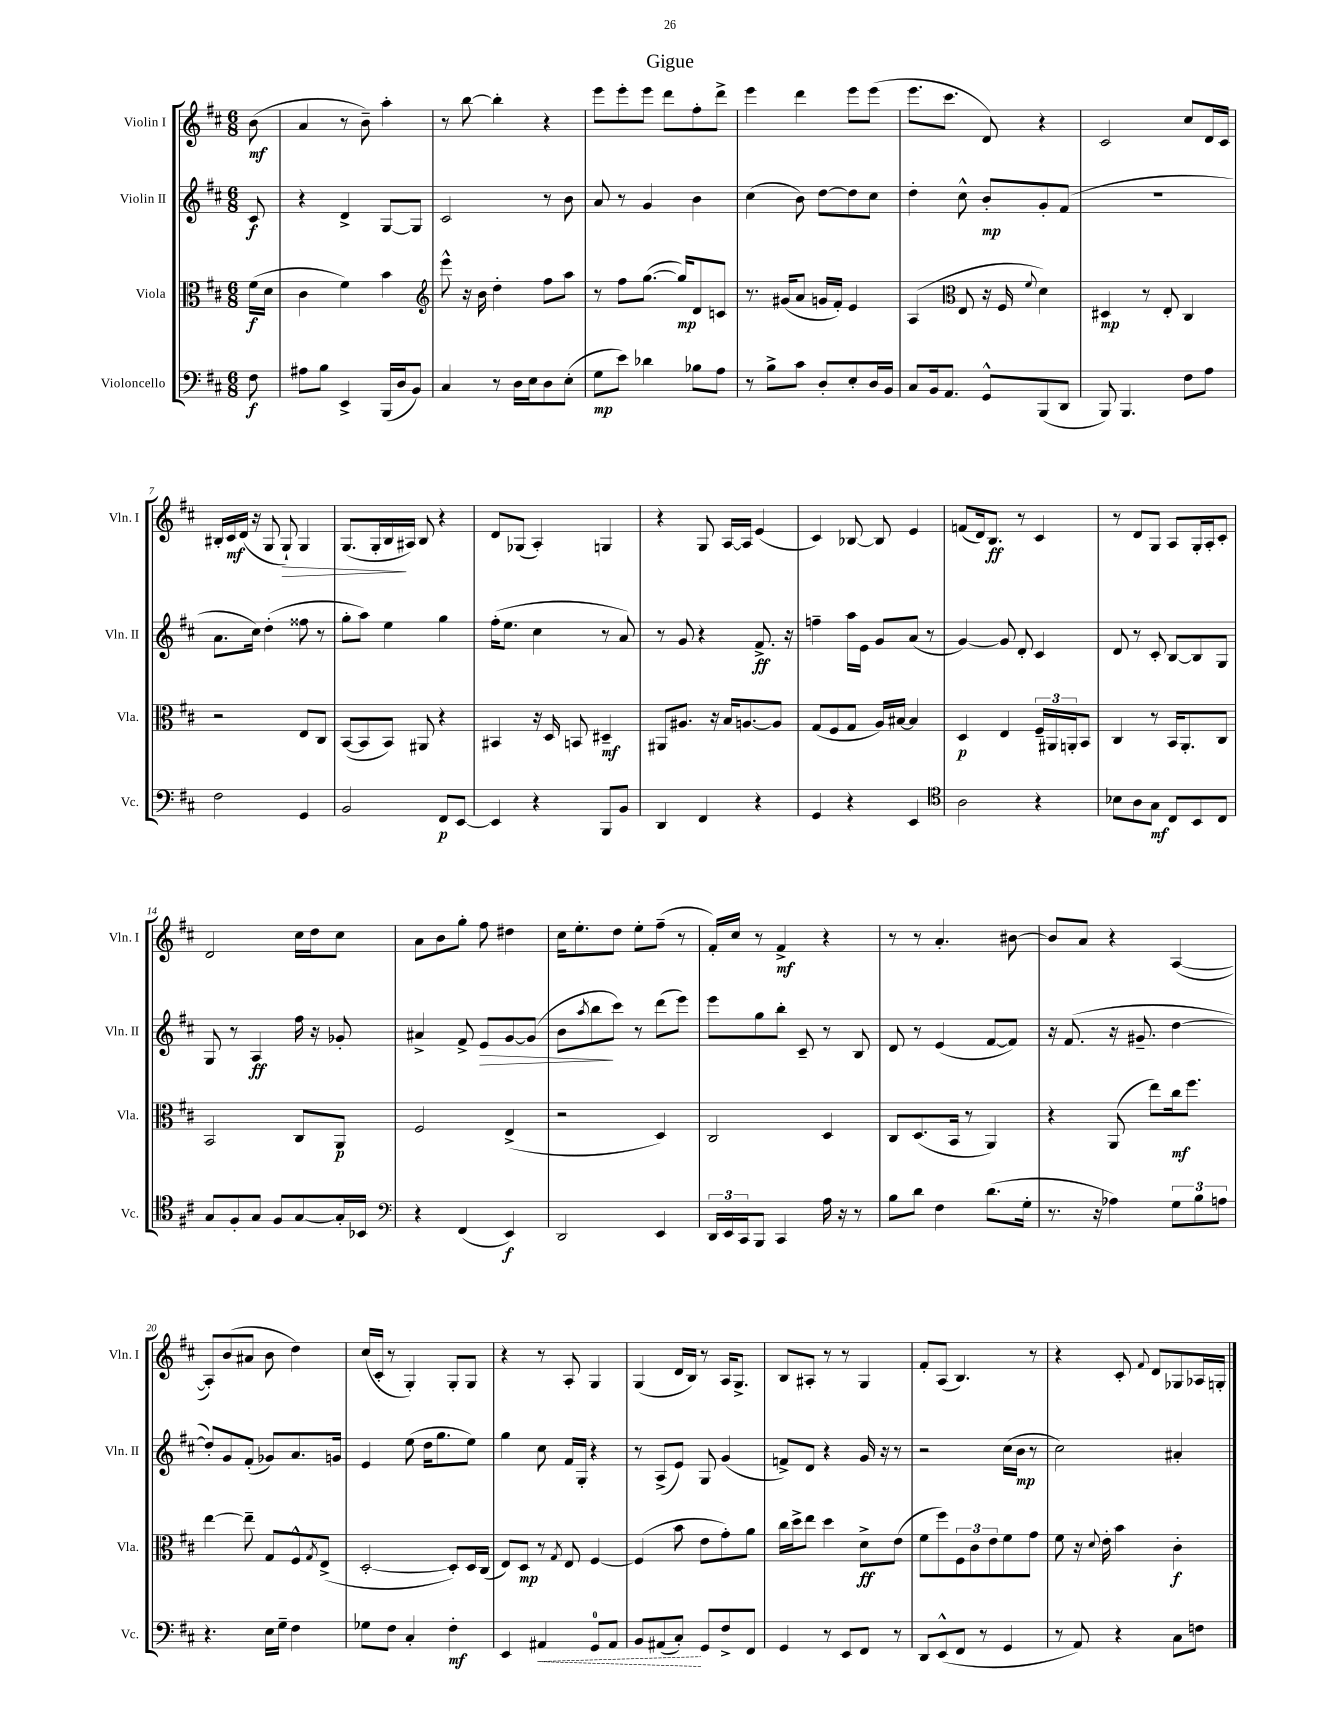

**kern	**kern	**kern	**kern
*staff4	*staff3	*staff2	*staff1
*clefF4	*clefC3	*clefG2	*clefG2
*k[f#c#]	*k[f#c#]	*k[f#c#]	*k[f#c#]
*M6/8	*M6/8	*M6/8	*M6/8
8F#	(16f#	8c#	(8b
.	16d	.	.
=	=	=	=
8A#	4c#	4r	4a
8B	.	.	.
4EE^	4f#)	4d^	8r
.	.	.	8b~)
(16BBB	4b	[8G	4aa'
16D	.	.	.
8BB)	.	8G]	.
=	=	=	=
*	*clefG2	*	*
4C#	8eee^^	2c#	8r
.	16r	.	[8bb
.	16b	.	.
8r	4dd'	.	4bb']
16D	.	.	.
16E	.	.	.
8D	8ff#	8r	4r
(8E'	8aa	8b	.
=	=	=	=
8G	8r	8a	8eee
8e)	8ff#	8r	8eee'
4d-	([8.gg	4g	8eee
.	.	.	8ddd
.	16gg])	.	.
8B-	8d	4b	8ff#'
8A	8c	.	8ddd^
=	=	=	=
8r	8.r	(4cc#	4eee
8B^	.	.	.
.	(16g#	.	.
8c#	8a	8b)	4ddd
8D'	16g	[8dd	.
.	16f#')	.	.
8E'	4e	8dd]	8eee
16D	.	8cc#	(8eee
16BB	.	.	.
=	=	=	=
8C#	(4A	4dd'	8.eee
16BB	.	.	.
8.AA	.	.	8.ccc#
*	*clefC3	*	*
.	8E	8cc#^^	.
8GG^^	16r	8b'	8d)
.	16F#	.	.
.	8qqf#	.	.
(8BBB	4d)	8g'	4r
8DD	.	(8f#	.
=	=	=	=
8BBB)	4D#	2.r	2c#
4.BBB	.	.	.
.	8r	.	.
.	8E'	.	.
8F#	4C#	.	8cc#
8A	.	.	16d
.	.	.	16c#
=	=	=	=
2F#	2r	8.a	16B#'
.	.	.	16c#
.	.	.	(16d
.	.	16cc#)	16r
.	.	(4dd'	8G
.	.	.	8G`)
4GG	8E	8ff##	4G
.	8C#	8r	.
=	=	=	=
2BB	([8BB	8gg'	(8.G
.	8BB]	8aa)	.
.	.	.	16G'
.	8BB)	4ee	16B
.	.	.	16A#)
.	8AA#	.	8B
8FF#	4r	4gg	4r
[8EE	.	.	.
=	=	=	=
4EE]	4BB#	(16ff#'	8d
.	.	8.ee	.
.	.	.	(8G-
4r	16r	4cc#	4A')
.	16D	.	.
.	8BB	.	.
8BBB	4D#~	8r	4G
8BB	.	8a)	.
=	=	=	=
4DD	8AA#	8r	4r
.	8.A#	8g	.
4FF#	.	4r	8G
.	16r	.	.
.	16B	.	[16A
.	[8.A	.	16A]
4r	.	8.f#^	(4e
.	8A]	.	.
.	.	16r	.
=	=	=	=
4GG	(8G	4ff~	4c#)
.	8F#	.	.
4r	8G	16aa	[8B-
.	.	16e	.
.	16A)	8g	8B-]
.	[16B#	.	.
4EE	4B#]	(8a	4e
.	.	8r	.
=	=	=	=
*clefC4	*	*	*
2A	4D	[4g)	(8f
.	.	.	16d)
.	.	.	8.B
.	4E	8g]	.
.	.	8d'	8r
4r	24F#~	4c#	4c#
.	24AA#	.	.
.	24AA'	.	.
.	8BB	.	.
=	=	=	=
8B-	4C#	8d	8r
8A	.	8r	8d
8G	8r	8c#'	8G
8C#	16BB	[8B	8A
.	8.AA'	.	.
8BB	.	8B]	16G'
.	.	.	16A'
8C#	8C#	8G	8c#'
=	=	=	=
8G	2BB	8G	2d
8F#'	.	8r	.
8G	.	4A	.
8F#	.	.	.
[8G	8C#	16ff#	16cc#
.	.	16r	16dd
16G']	8AA	8g-'	8cc#
16BB-	.	.	.
=	=	=	=
*clefF4	*	*	*
4r	2F#	4a#^	8a
.	.	.	8b
(4FF#	.	8f#^	8gg'
.	.	8e	8ff#
4EE)	(4E^	[8g	4dd#
.	.	(8g]	.
=	=	=	=
2DD	2r	8b	16cc#
.	.	.	8.ee'
.	.	8qaa	.
.	.	8bb	.
.	.	8ccc#)	8dd
.	.	8r	8ee'
4EE	4D)	(8ddd	(8ff#~
.	.	8eee)	8r
=	=	=	=
24DD	2C#	8eee	16f#')
24EE	.	.	.
.	.	.	16cc#
24CC#	.	.	.
8BBB	.	8gg	8r
4CC#	.	8bb'	4f#^
.	.	8c#~	.
16A	4D	8r	4r
16r	.	.	.
8r	.	8B	.
=	=	=	=
8B	8C#	8d	8r
8d	(8.D	8r	8r
4F#	.	(4e	4.a'
.	16BB	.	.
.	8r	.	.
(8.d	4AA)	[8f#	.
.	.	8f#])	[8b#
16G'	.	.	.
=	=	=	=
8.r	4r	16r	8b#]
.	.	(8.f#	.
.	.	.	8a
16r	.	.	.
4A-)	(8AA	16r	4r
.	.	8.g#~	.
.	8ee)	.	.
12G	16cc#	[4dd	([4A
.	8.ff#	.	.
12B	.	.	.
12A	.	.	.
=	=	=	=
4.r	[4ee	8dd'])	8A'])
.	.	8g	(8b
.	8ee~]	(8f#'	8a#
16E	8G	8g-)	8b
16G~	.	.	.
4F#	8F#^^	8.a	4dd)
.	8qG	.	.
.	(8E^	.	.
.	.	16g	.
=	=	=	=
8G-	[2D'	4e	(16cc#
.	.	.	16c#'
8F#	.	.	8r
4C#'	.	(8ee	4G')
.	.	16dd	.
.	.	8.gg	.
4F#'	8D'])	.	8G'
.	16D	8ee)	8G
.	(16C#	.	.
=	=	=	=
4EE	8E)	4gg	4r
.	8D	.	.
4AA#	8r	8cc#	8r
.	8qG	.	.
.	8E	16f#	8A'
.	.	16G'	.
8GG	[4F#	4r	4G
8AA#	.	.	.
=	=	=	=
8BB	(4F#]	8r	(4G
(8AA#	.	(8A^	.
8C#')	8b	8e)	16d
.	.	.	16B)
8GG	8e	8G	8r
8F#^	8g')	(4g	16A
.	.	.	8.G^
8FF#	8a	.	.
=	=	=	=
4GG	16cc#	8f^)	8B
.	16dd^	.	.
.	8ee	8d	8A#'
8r	4dd	4r	8r
8EE	.	.	8r
8FF#	8d^	16g	4G
.	.	16r	.
8r	(8e	8r	.
=	=	=	=
8DD	8f#	2r	8f#'
(8EE^^	8ff#)	.	(8A
8FF#	12F#	.	4.B)
.	12c#	.	.
8r	.	.	.
.	12e	.	.
4GG	8f#	(16cc#	.
.	.	16b	.
.	8g	8r	8r
=	=	=	=
8r	8f#	2cc#)	4r
8AA)	16r	.	.
.	8qqd	.	.
.	16e'	.	.
4r	4b	.	8c#'
.	.	.	8qqf#
.	.	.	8d
8C#	4c#'	4a#'	8G-
8F	.	.	16A-
.	.	.	16G'
==	==	==	==
*-	*-	*-	*-
